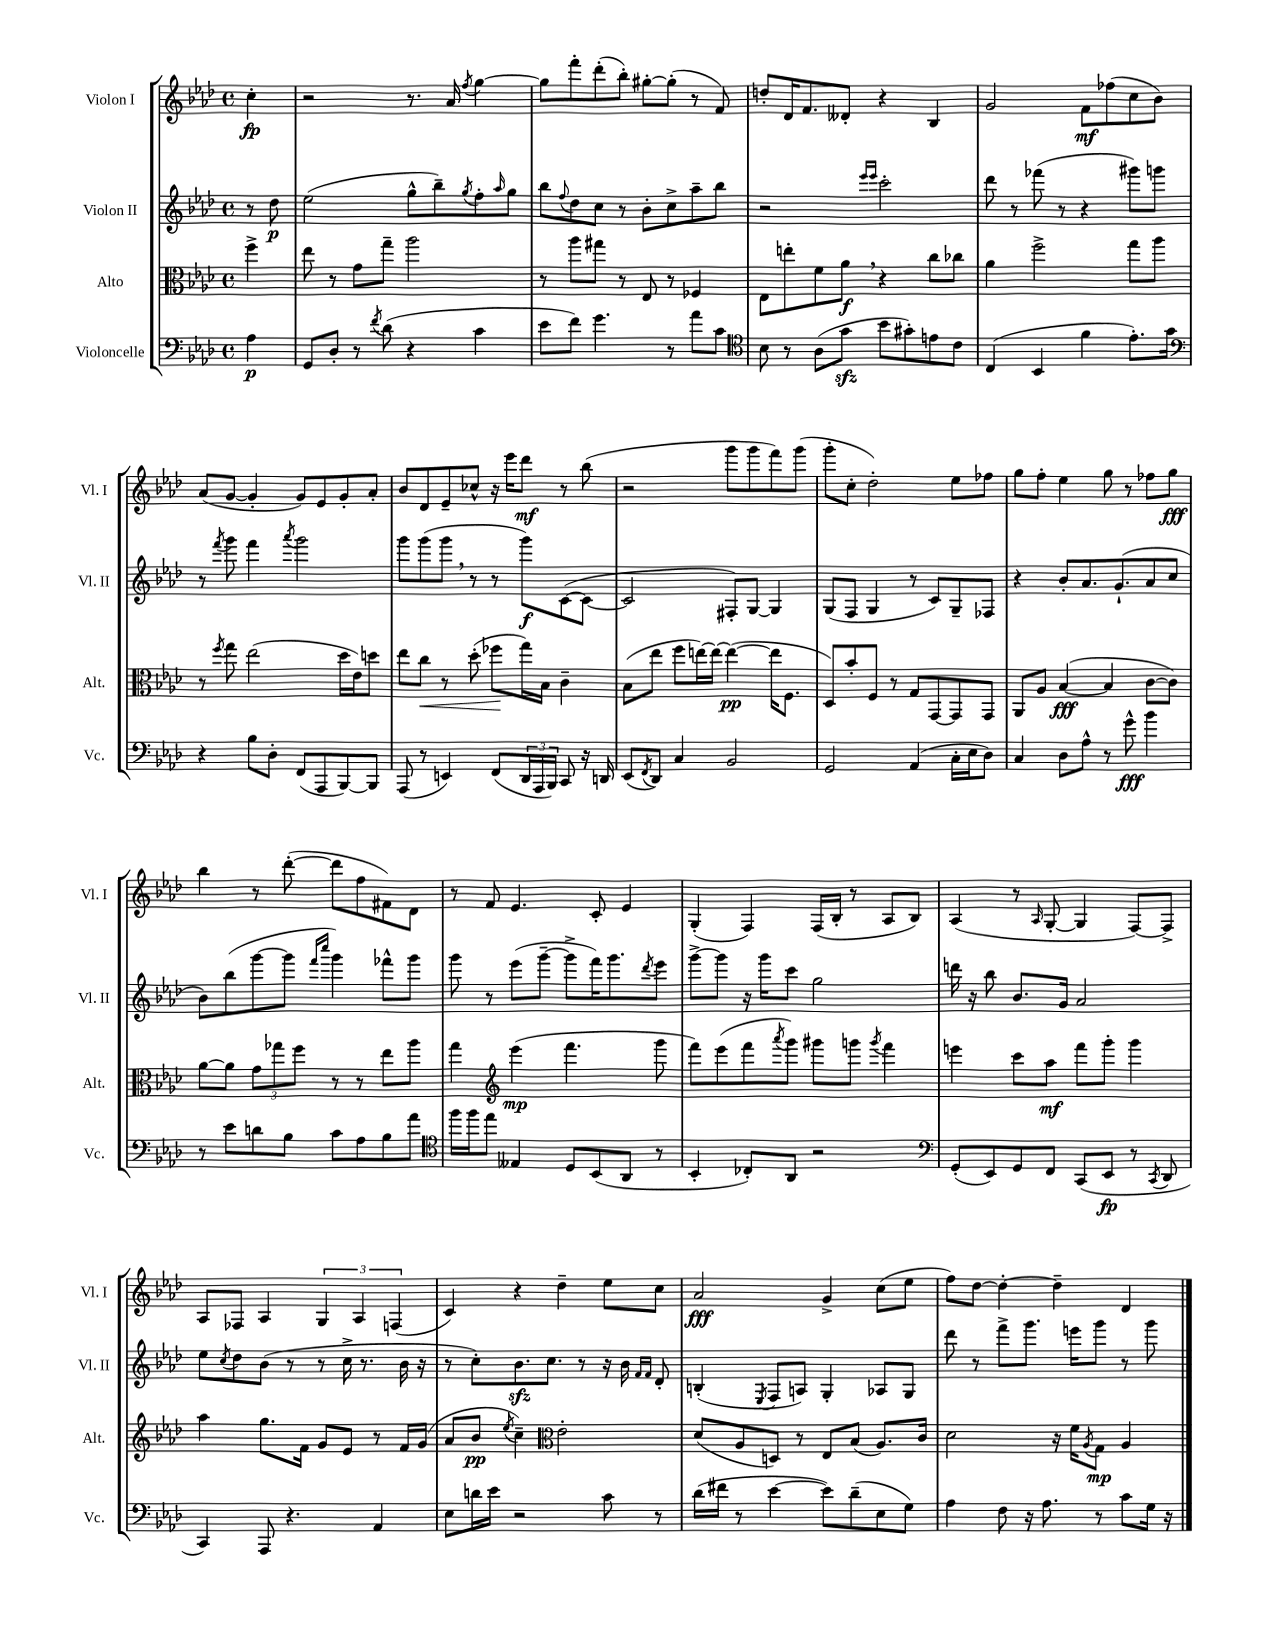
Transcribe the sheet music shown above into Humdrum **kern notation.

**kern	**kern	**kern	**kern
*staff4	*staff3	*staff2	*staff1
*clefF4	*clefC3	*clefG2	*clefG2
*k[b-e-a-d-]	*k[b-e-a-d-]	*k[b-e-a-d-]	*k[b-e-a-d-]
*M4/4	*M4/4	*M4/4	*M4/4
*met(c)	*met(c)	*met(c)	*met(c)
4A-	4ff^	8r	4cc'
.	.	8dd-	.
=	=	=	=
8GG	8ee-	(2ee-	2r
8D-'	8r	.	.
8r	8g	.	.
8qf	.	.	.
(8d-	8gg~	.	.
4r	2aa-	8gg^^	8.r
.	.	8bb-~)	.
.	.	.	16a-
.	.	8qgg	8qff
4c	.	8ff'	[4gg
.	.	16qqaa-	.
.	.	8gg	.
=	=	=	=
8e-	8r	8bb-	8gg]
.	.	8qqff	.
8f)	8aa-	8dd-	8fff'
4.g	8gg#	8cc	(8ddd-'
.	8r	8r	8bb-')
.	8E-	8b-'	[8gg#'
8r	8r	8cc^	(8gg#']
8a-	4F-	8aa-~	8r
8c	.	8bb-	8f)
=	=	=	=
*clefC4	*	*	*
8B-	8E-	2r	8dd'
8r	8ee'	.	16d-
.	.	.	8.f
(8A-	8f	.	.
8g	8a-	.	8d--'
.	.	16qqeee-	.
.	.	16qqeee-	.
8b-	4r	2ccc'	4r
8g#')	.	.	.
8e	8cc	.	4B-
8c	8cc-	.	.
=	=	=	=
(4C	4a-	8ddd-	2g
.	.	8r	.
4BB-	2ff^	(8fff-	.
.	.	8r	.
4f	.	4r	8f
.	.	.	(8ff-
8.e-')	8gg	8ggg#)	8cc
.	8aa-	8ggg	8b-)
16g	.	.	.
=	=	=	=
*clefF4	*	*	*
4r	8r	8r	(8a-
.	8qff	8qfff	.
.	8gg	8ggg	[8g
8B-	(2ee-	4fff	4g']
8D-'	.	.	.
.	.	8qaaa-	.
(8FF	.	2ggg	8g)
8AAA-	.	.	8e-
[8BBB-)	16dd-	.	8g'
.	16e-)	.	.
8BBB-]	8dd	.	8a-'
=	=	=	=
(8AAA-	8ee-	8ggg	8b-
8r	8cc	(8ggg	8d-
4EE)	8r	8ggg	8e-~
.	(8dd-'	8r	8cc-^^
(8FF	8ff-	8r	16r
.	.	.	16eee-
24DD-	16gg)	8ggg)	8ddd-
24AAA-	.	.	.
.	16B-	.	.
24BBB-)	.	.	.
8CC	4c~	([8c	8r
16r	.	8c_	(8bb-
16DD	.	.	.
=	=	=	=
(8EE-	(8B-	2c]	2r
8qFF	.	.	.
8DD-)	8ee-	.	.
4C	8ff	.	.
.	[16ee)	.	.
.	16ee_	.	.
2BB-	(4ee_	8F#')	8ggg
.	.	[8G	8ggg
.	16ee]	4G]	8fff)
.	8.F	.	.
.	.	.	(8ggg
=	=	=	=
2GG	8D-)	(8G	8ggg'
.	8b-'	8F	8cc'
.	8F	4G	2dd-')
.	8r	.	.
(4AA-	8G	8r	.
.	[8GG	8c)	.
16C'	8GG]	8G~	8ee-
16E-	.	.	.
8D-)	8GG	8F-	8ff-
=	=	=	=
4C	8AA-	4r	8gg
.	8A-	.	8ff'
8D-	([4B-	8b-'	4ee-
8A-^^	.	8.a-	.
8r	4B-]	.	8gg
.	.	(8.g`	.
8g^^	.	.	8r
4b-	[8c	8a-	8ff-
.	8c])	8cc	8gg
=	=	=	=
8r	[8a-	8b-)	4bb-
8e-	8a-]	(8bb-	.
8d	12g	[8ggg	8r
.	12gg-	.	.
8B-	.	8ggg]	([8ddd-'
.	12ff	.	.
.	.	16qqfff	.
.	.	16qqcccc	.
8c	8r	4ggg)	8ddd-]
8A-	8r	.	8ff
8B-	8ee-	8fff-^^	8f#)
8a-	8aa-	8ggg	8d-
=	=	=	=
*clefC4	*	*	*
16ff	4gg	8ggg	8r
16ff	.	.	.
8ee-	.	8r	8f
*	*clefG2	*	*
4E--	(4eee-	(8eee-	4.e-
.	.	[8ggg~	.
8D-	4.fff	8ggg^]	.
(8BB-	.	16fff)	8c'
.	.	8.ggg	.
8AA-	.	.	4e-
.	.	8qddd-	.
8r	8ggg	8eee-	.
=	=	=	=
4BB-'	8fff)	[8ggg^	(4G'
.	(8eee-	8ggg]	.
8C-')	8fff	16r	4F)
.	.	16ggg	.
.	8qaaa-	.	.
8AA-	8ggg)	8ccc	.
2r	8ggg#	2gg	(16F
.	.	.	16B-'
.	8ggg	.	8r
.	8qggg	.	.
.	4fff	.	8A-
.	.	.	8B-)
=	=	=	=
*clefF4	*	*	*
(8GG'	4eee	16ddd	(4A-
.	.	16r	.
8EE-)	.	8bb-	.
8GG	8ccc	8.b-	8r
.	.	.	16qqA-
8FF	8aa-	.	[8G'
.	.	16g	.
(8CC	8fff	2a-	4G]
8EE-	8ggg'	.	.
8r	4ggg	.	[8F)
8qCC	.	.	.
8DD-	.	.	8F^]
=	=	=	=
4CC)	4aa-	8ee-	8A-
.	.	8qcc	.
.	.	8dd-	8F-
8AAA-	8.gg	(8b-	4A-
4.r	.	8r	.
.	16f	.	.
.	8g	8r	6G
.	8e-	16cc^	.
.	.	.	6A-
.	.	8.r	.
4AA-	8r	.	.
.	.	.	(6F
.	16f	16b-	.
.	(16g	16r	.
=	=	=	=
8E-	8a-	8r	4c)
16d	8b-	8cc')	.
16e-	.	.	.
.	8qee-	.	.
2r	4cc~)	8.b-	4r
.	.	8.cc	.
*	*clefC3	*	*
.	2e-'	.	4dd-~
.	.	8r	.
8c	.	16r	8ee-
.	.	16b-	.
.	.	16qqf	.
.	.	16qqf	.
8r	.	8d-'	8cc
=	=	=	=
(16d-	(8d-	(4B'	2a-
16f#	.	.	.
8r	8A-	.	.
.	.	8qE-	.
[4e-	8D)	8F	.
.	8r	8A)	.
8e-])	8E-	4G'	4g^
(8d-~	(8B-	.	.
8E-	8.A-)	8A-	(8cc
8G)	.	8G	8ee-
.	16c	.	.
=	=	=	=
4A-	2d-	8ddd-	8ff)
.	.	8r	[8dd-
8F	.	8fff^	4dd-'_
16r	.	8.ggg	.
8.A-	.	.	.
.	16r	.	4dd-~]
.	16f	16eee	.
.	8qA-	.	.
8r	8G	8ggg	.
8c	4A-	8r	4d-
16G	.	8ggg	.
16r	.	.	.
==	==	==	==
*-	*-	*-	*-
